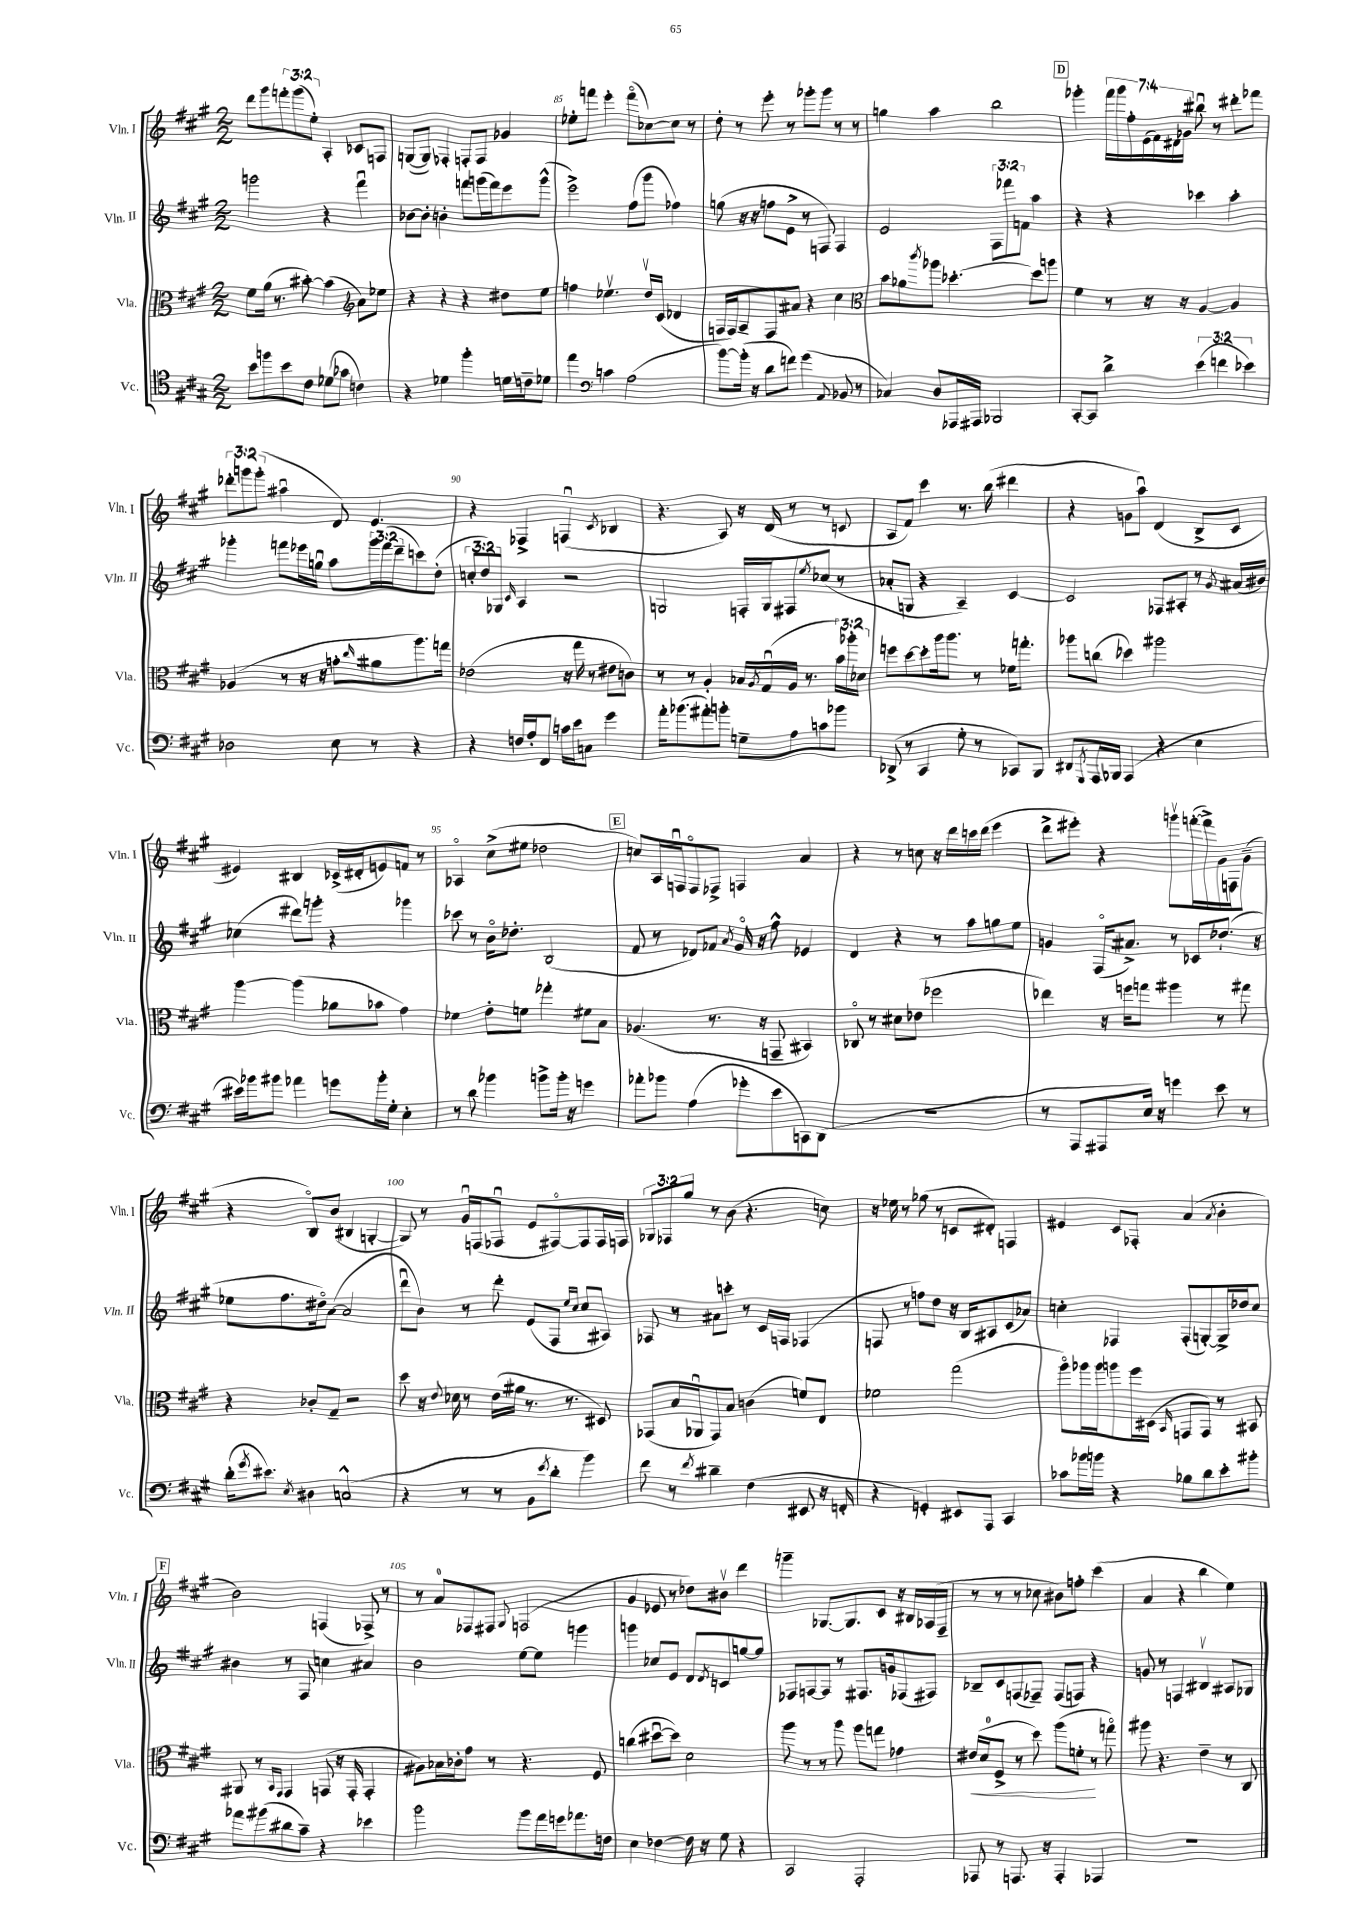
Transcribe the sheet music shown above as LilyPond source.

<<
\new StaffGroup <<
\new Staff = "s0" \with { instrumentName = "Vln. I" shortInstrumentName = "Vln. I" } {
    \clef treble \key a \major \numericTimeSignature \time 2/2 \override Staff.TupletNumber.text = #tuplet-number::calc-fraction-text
    d'''8 gis'''8 \tuplet 3/2 { f'''8-. gis'''8( e''8-.) } a4-. ces'8 f8 |
    g8~( g8) fes4-. f8-. f8 ges'4 |
    ees''8-. f'''8 e'''4-. f'''8\flageolet( ces''8~) ces''8 r8 |
    d''8-. r8 e'''8-. r8 ges'''8-. ges'''8 r8 r8 |
    g''4 a''4 b''2 |
    \mark \markup { \box "D" } ges'''4-. \tuplet 7/4 { fis'''16 ges'''16 fis''16-. e'16( fis'16) dis'16 ges'16 } bis''8\downbow r8 dis'''8-. fes'''8 |
    \tuplet 3/2 { des'''8-. g'''8 g'''8-.( } ais''4\downbow d'8) e'4. |
    r4 fes4-> f4\downbow( \acciaccatura { cis'8 } bes4 |
    r4. a8) r16 d'16( r8 r8 c'8 |
    a8 fis'8) cis'''4 r8. b''16( dis'''4 |
    r4 g'8 a''8\downbow) d'4( b8-> cis'8 |
    eis'4) bis4 ces'16->( dis'16-. e'8) f'8 r8 |
    aes4\flageolet cis''8->( eis''8 des''2 |
    \mark \markup { \box "E" } c''8) a16 f16\downbow f8\flageolet fes8-> f4 a'4 |
    r4 r8 c''8 r16 d'''16 c'''16 d'''16( e'''4 |
    d'''8-> eis'''8-.) r4 g'''8\upbow f'''16~-.( f'''16->) gis'16 f16 gis'8--( |
    r4 b8\flageolet) b'8( bis4 g4~-. |
    g8) r8 gis'16\downbow f16( fes8\downbow e'8 fis8~\flageolet) fis8 fis16 f16 |
    \tuplet 3/2 { ges8 fes8 gis''8 } r8 b'8( r4. c''8) |
    r16 ees''16 r8 ges''8( r8 c'8 dis'8-.) f4 |
    eis'4 cis'8 fes8-. a'4( \acciaccatura { a'8 } b'4-. |
    \mark \markup { \box "F" } b'2) f4( fes8->) r8 |
    r8 a'8-0 fes8 fis8 \appoggiatura { gis8 } f2( |
    gis'4 ees'8 r8 des''8) bis'8\upbow d'''4 |
    g'''4-- ges8.~ ges8. cis'8 r16 bis16 aes16( fis16-- |
    r8 r8 r8 ces''8 bis'8) f''8-. cis'''4( |
    a'4 r4 b''4 e''4) \bar "|." |
}
\new Staff = "s1" \with { instrumentName = "Vln. II" shortInstrumentName = "Vln. II" } {
    \clef treble \key a \major \numericTimeSignature \time 2/2 \override Staff.TupletNumber.text = #tuplet-number::calc-fraction-text
    g'''2 r4 fis'''4\downbow |
    bes'8~ bes'8-. b'4-. f'''8 g'''16( f'''16) e'''8 g'''8-^( |
    e'''2->) fis''8( gis'''8 fes''4) |
    g''8( r16 r16 f''8 e'8-> r8 f8) f4 |
    e'2 \tuplet 3/2 { fis8 fes'''8 f'8 } a''4 |
    \mark \markup { \box "D" } r4 r4 ces'''4 a''4-. |
    ges'''4-. f'''8 ees'''16 g''16\downbow a''8 \tuplet 3/2 { ges'''16 f'''16( d'''16-- } c'''8) d''8-.( |
    \tuplet 3/2 { c''8-. d''8) ges8 } \grace { cis'16 } a4 r2 |
    g2 f16-. g16 fis8 \acciaccatura { e''8 } ces''8( r8 |
    aes'8-. g8 r4 a4--) cis'4~ |
    cis'2 fes8 ais8-. r8 \acciaccatura { gis'8 } ais'16( bis'16) |
    ces''4( dis'''8) g'''8-. r4 ges'''4 |
    ces'''8 r8 b'16\flageolet des''8.-. b2( |
    \mark \markup { \box "E" } fis'8 r8 des'8) fes'8 \acciaccatura { a'8 } gis'16\flageolet r16 fis''8-^ ees'4 |
    d'4 r4 r8 a''8 g''8 e''8 |
    g'4 fis16\flageolet( ais'8.->) r8 ces'8 des''8.-!( r16 |
    ees''8 fis''8. dis''16\flageolet) a'8~( a'2 |
    d'''8\downbow b'8) r8 d'''8-. e'8( fis8 \grace { e''16 cis''16 } cis''8 ais8) |
    fes8 r8 ais'8 c'''8-. r8 cis'16 f16 fes4( |
    f8 r8 f''8) d''8 r16 b16 ais8 cis'8( aes'8) |
    c''4-. fes4 fes8-.( g8~-.) g16-> des''16 c''8 |
    \mark \markup { \box "F" } bis'4 r8 fis8 c''4 ais'4 |
    b'2 e''8~ e''8 g'''4 |
    g'''4 ces''8 e'8 d'8 \acciaccatura { d'8 } c'8 g''8~ g''8 |
    fes8 f8~ f8 r8 fis8. g'16 fes8( fis8) |
    bes8-- cis'8 f8( fes8--) fes8( f8) r4 |
    g'8 r8 f4 bis4\upbow ais8 ges8 \bar "|." |
}
\new Staff = "s2" \with { instrumentName = "Vla." shortInstrumentName = "Vla." } {
    \clef alto \key a \major \numericTimeSignature \time 2/2 \override Staff.TupletNumber.text = #tuplet-number::calc-fraction-text
    fis'8 a'16( r8. bis'8~-.) bis'4( \clef treble a'8) ees''8 |
    r4 r4 r4 dis''8 e''8 |
    f''4 ees''4.\upbow d''16\upbow cis'16( des'4 |
    f16 f16) a8-- f8 ais'8 r4 cis''4 |
    \clef alto b'8 aes'8 \acciaccatura { cis'''8 } aes''8 des''4.~-. des''8 a''8 |
    \mark \markup { \box "D" } fis'4 r8 r16 r16 a4~ a4 |
    aes4( r8 r16 r16 g'8-. \grace { cis''16 } ais'8 a''8.) g''16 |
    ees'2( r16 gis''16 r8 eis'8 c'8) |
    r8 r8 a4-. bes16 \acciaccatura { a8 } gis16\downbow( a16 r8. \tuplet 3/2 { b'16) aes''16-. des'16 } |
    f''8 d''8~ d''8-. a''16 a''8. r8 fes'16 g''8.-. |
    aes''8 c''8( des''4) ais''2 |
    a''4~ a''4( aes'8 bes'8 gis'4) |
    fes'4 e'8-. f'8 ges''4-. fis'8 b8 |
    \mark \markup { \box "E" } aes4.( r8. r16 g,8-- bis,4) |
    ces8\flageolet r8 dis'8 ees'8( fes''2 |
    ees''4) r16 f''16 g''8 ais''4 r8 gis''8 |
    r4 ces'8-. gis8-- r2 |
    d''8 r16 \appoggiatura { e'8 } des'16 r8 e'16( ais'16 r8. r8. dis8) |
    ges,8( b16 aes,16\downbow ges,8) b8 c'4( f'8) e8 |
    fes'2 gis''2( |
    a''8\flageolet) aes''16 aes''16 a''8 fis''16 dis16( \grace { b,16 } g,8 g,8) r8 bis,8 |
    \mark \markup { \box "F" } ais,8 r8 \grace { b,16 gis,16 } gis,4 g,8( r16 g,16-. g,4-. |
    ais8) bes16 ces'16-. gis'8 r8 r4. fis8 |
    c''4( dis''8~\downbow dis''8) d'2 |
    a''8 r8 r8 a''8 a''8 g''8 ges'4 |
    eis'16\<( d'16-0 fis8-> r8 d''8) a''8( f'8-.\! r8 g''8\flageolet) |
    ais''8 r4. e'4-- r8 cis8 \bar "|." |
}
\new Staff = "s3" \with { instrumentName = "Vc." shortInstrumentName = "Vc." } {
    \clef tenor \key a \major \numericTimeSignature \time 2/2 \override Staff.TupletNumber.text = #tuplet-number::calc-fraction-text
    b'8 f''8 b'8 cis'8 des'8( ges'8 c'4) |
    r4 des'4 fis''4-. d'16 c'16-- des'8 |
    e''4 \clef bass c'4 a2( |
    b'8~) b'16-.( r16 d'8 f'8) gis'4( \appoggiatura { a,8 } bes,8 r8 |
    ces4) d8 aes,,16 ais,,16 bes,,2 |
    \mark \markup { \box "D" } cis,8~-. cis,8 d'4-> \tuplet 3/2 { e'4( f'4 ees'4) } |
    des2 e8 r8 r4 |
    r4 f16 a16-. fis,8 c'16 e'16 c8 gis'4 |
    a'16-. bes'8.( ais'8-.) b'8-. g8-- a8 c'8 bes'8 |
    des,8->( r8 cis,4 gis8-. r8 ces,8) b,,8 |
    dis,8 \acciaccatura { gis,,8 } a,,16 bes,,16 a,,4( r4 e4 |
    eis'16) bes'16 bis'8 aes'4 g'8 bis'16-. gis16-. e4-. |
    r8 d'8 bes'4 b'8-> b'16-. r16 g'4 |
    \mark \markup { \box "E" } aes'8-. bes'8 a4( ges'8-. e'8 c,8) d,8( |
    R1 |
    r8 a,,8 ais,,8 e16) r16 g'4 e'8 r8 |
    d'16-.( \acciaccatura { gis'8 } eis'8.) \acciaccatura { e8 } dis4 c2-^( |
    r4 r8 r8 b,8 \acciaccatura { e'8 } d'8-. b'4) |
    fis'8 r8 \acciaccatura { fis'8 } dis'4-- fis4( eis,8 r16 f,16-. |
    r4 g,4-.) eis,8 a,,8 cis,4 |
    ces'8 bes'16 b'16 r4 bes8 d'8 e'8-. bis'8-. |
    \mark \markup { \box "F" } aes'8 bis'8( dis'8 cis'8--) r4 ees'4 |
    b'2 b'8 a'16 g'16 aes'8. f16 |
    e4 fes4~ fes16 r16 gis8 r4 |
    cis,2 a,,2-. |
    aes,,8 r8 a,,8. r16 a,,4-. aes,,4 |
    R1 \bar "|." |
}
>>
>>
\layout { \context { \Score currentBarNumber = #83 \override BarNumber.break-visibility = ##(#f #t #t) barNumberVisibility = #(every-nth-bar-number-visible 5) } }
